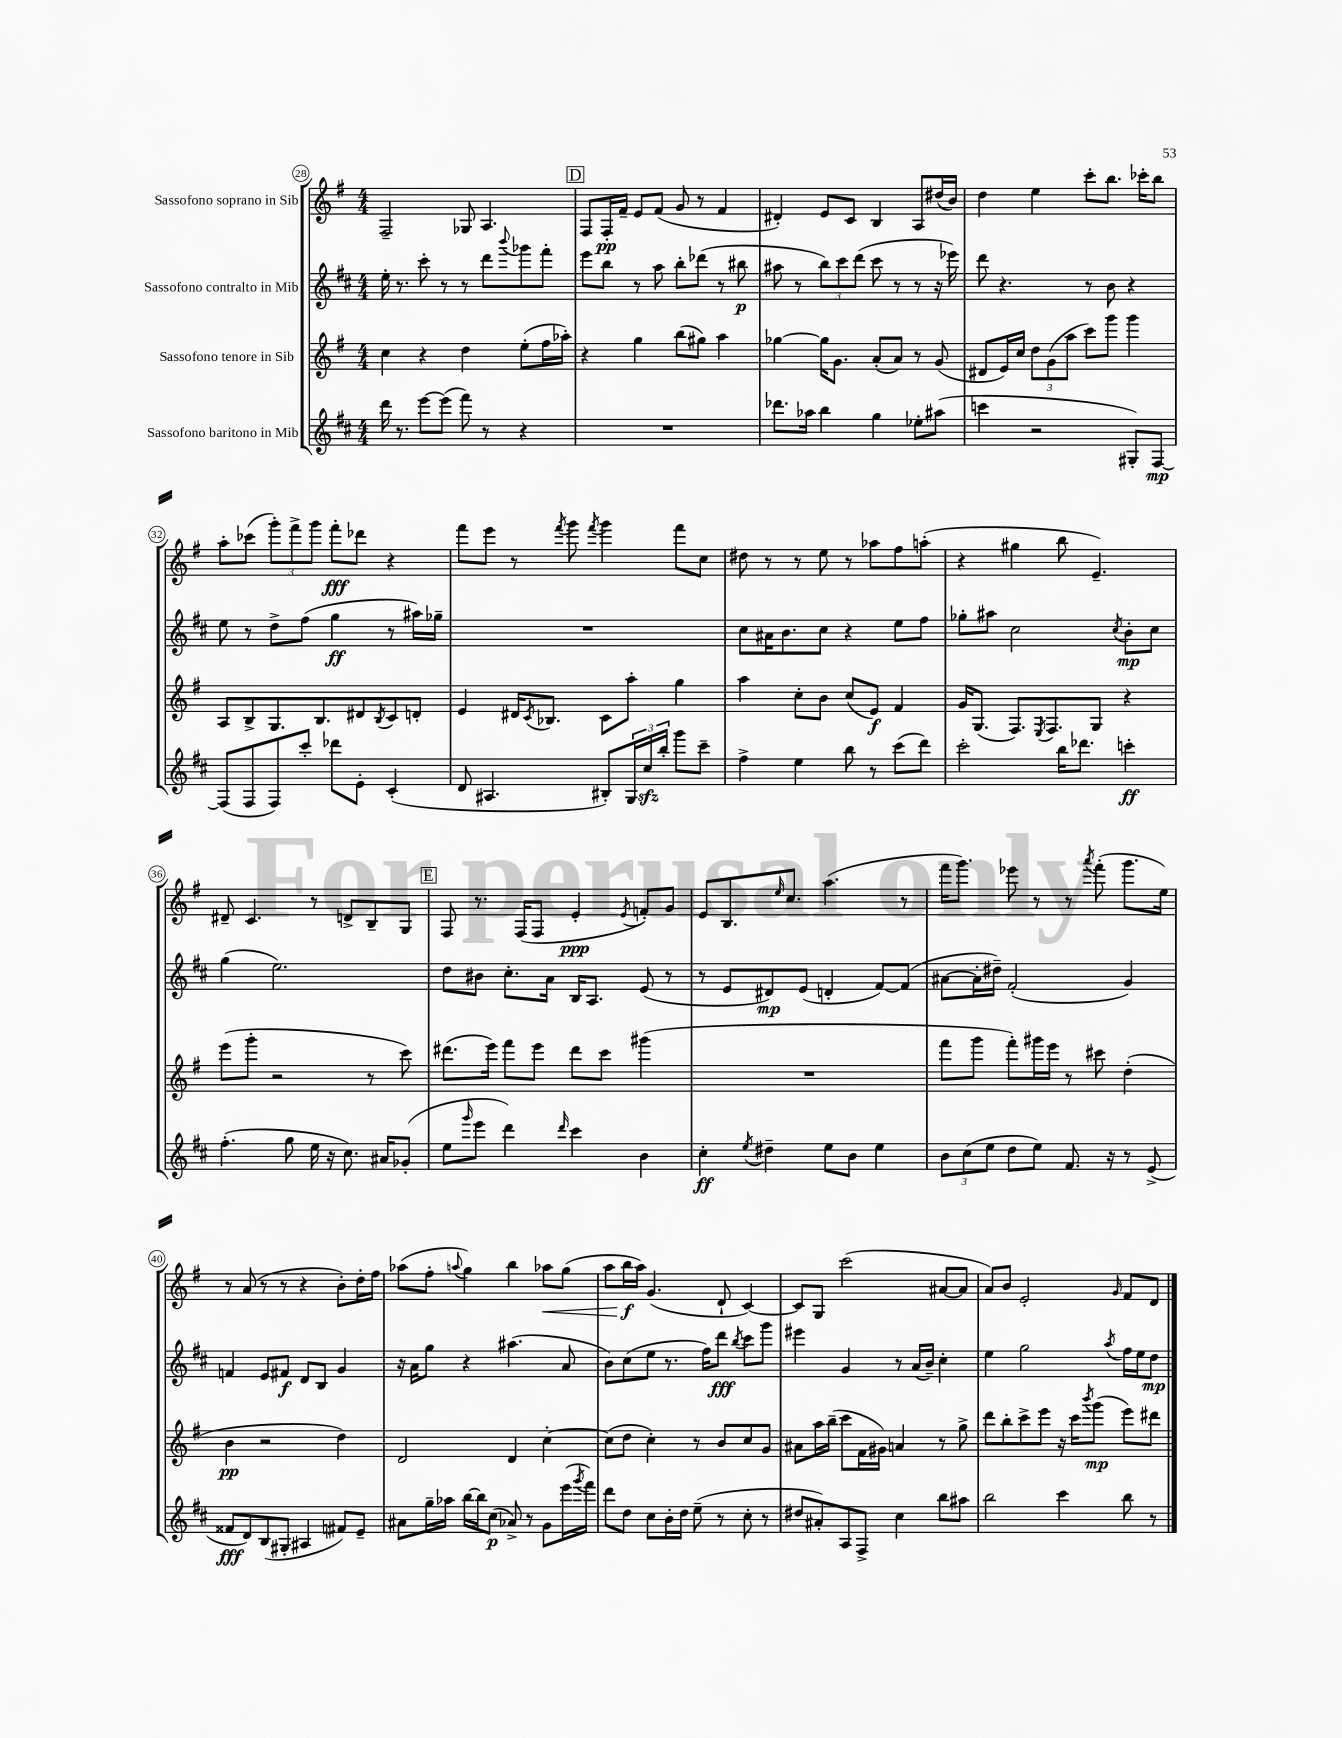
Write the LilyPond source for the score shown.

<<
\new StaffGroup <<
\new Staff = "s0" \with { instrumentName = "Sassofono soprano in Sib" } {
    \clef treble \key g \major \numericTimeSignature \time 4/4
    fis2-- ges8 a4. |
    \mark \markup { \box "D" } fis8 fis16-.\pp fis'16-- e'8 fis'8( g'8 r8 fis'4 |
    dis'4-.) e'8 c'8 b4 a8 dis''16( b'16) |
    d''4 e''4 c'''8-. b''8. ces'''16-. b''8 |
    a''8-. ces'''8( \tuplet 3/2 { g'''8-.) fis'''8-> g'''8 } fis'''8-.\fff des'''8 r4 |
    fis'''8 e'''8 r8 \acciaccatura { fis'''8 } g'''8 \acciaccatura { fis'''8 } g'''4 fis'''8 c''8 |
    dis''8 r8 r8 e''8 r8 aes''8 fis''8 a''8-.( |
    r4 gis''4 b''8 e'4.--) |
    dis'8-- c'4. r8 d'8-> b8-- g8 |
    \mark \markup { \box "E" } fis8 r8. fis16( fis8 e'4-.\ppp \acciaccatura { e'8 } f'8-.) g'8 |
    e'8 b8. \grace { e''16 } c''8. a''4.( r8 |
    fis'''16 g'''8.) ees'''8 r8 r8 \acciaccatura { a'''8 } fis'''8-.( g'''8. e''16) |
    r8 a'8( r8 r8 r4 b'8-.) d''16-. fis''16 |
    aes''8( fis''8-. \appoggiatura { a''8 } g''4) b''4 aes''8\< g''8( |
    a''8 b''16\f\! a''16) g'4.( d'8-! c'4~) |
    c'8 g8 c'''2( ais'8~ ais'8 |
    a'8) b'8 e'2-. \grace { g'16 } fis'8 d'8 \bar "|." |
}
\new Staff = "s1" \with { instrumentName = "Sassofono contralto in Mib" } {
    \clef treble \key d \major \numericTimeSignature \time 4/4
    e''16-. r8. cis'''8-. r8 r8 d'''8 \appoggiatura { b'''8 } ges'''8 fis'''8-. |
    \mark \markup { \box "D" } e'''8 b''8 r8 a''8 b''8-. des'''8( r8 bis''8\p |
    ais''8 r8 \tuplet 3/2 { b''8) cis'''8 d'''8( } cis'''8 r8 r8 r16 ees'''16) |
    d'''8 r4. r8 b'8 r4 |
    e''8 r8 d''8-> fis''8( g''4\ff r8 ais''16) ges''16-- |
    R1 |
    cis''8 ais'16 b'8. cis''8 r4 e''8 fis''8 |
    ges''8-. ais''8 cis''2 \acciaccatura { cis''8 } b'8-.\mp cis''8 |
    g''4( e''2.) |
    \mark \markup { \box "E" } d''8 bis'8 cis''8.-. a'16 b16 a8. e'8( r8 |
    r8 e'8 dis'8\mp) e'8( d'4-. fis'8~) fis'8( |
    ais'8~ ais'16-. dis''16--) fis'2-.( g'4) |
    f'4 e'8 fis'8\f d'8 b8 g'4 |
    r16 a'16 g''8 r4 ais''4.( a'8 |
    b'8) cis''8( e''8 r8. fis''16) d'''8\fff \acciaccatura { b''8 } cis'''8 g'''8 |
    eis'''4 g'4 r8 a'16( b'16--) cis''4-. |
    e''4 g''2 \acciaccatura { a''8 } fis''16 e''16 d''8\mp \bar "|." |
}
\new Staff = "s2" \with { instrumentName = "Sassofono tenore in Sib" } {
    \clef treble \key g \major \numericTimeSignature \time 4/4
    c''4 r4 d''4 e''8-.( fis''16 aes''16-.) |
    \mark \markup { \box "D" } r4 g''4 b''8( gis''8) a''4 |
    ges''4~ ges''16 g'8. a'8-.( a'8) r8 g'8( |
    dis'8 e'16) c''16 \tuplet 3/2 { d''8 g'8( a''8 } c'''8) g'''8 g'''4 |
    a8 b8-> g8. b8. dis'8 \acciaccatura { b8 } c'8 d'8-. |
    e'4 dis'16 \acciaccatura { c'8 } bes8. c'8 a''8-. g''4 |
    a''4 c''8-. b'8 c''8( e'8\f) fis'4 |
    g'16 g8.( fis8.) \acciaccatura { e8 } fis8. g8 r4 |
    e'''8( g'''8-. r2 r8 c'''8) |
    \mark \markup { \box "E" } dis'''8.( e'''16) fis'''8 e'''8 dis'''8 c'''8 gis'''4( |
    R1 |
    fis'''8 g'''8 fis'''8-.) gis'''16 e'''16 r8 cis'''8 d''4-.( |
    b'4\pp r2 d''4) |
    d'2 d'4 c''4~-. |
    c''8( d''8 c''4-.) r8 b'8 c''8 g'8 |
    ais'8 a''16 b''16--( c'''8 fis'16 gis'16) a'4 r8 g''8-> |
    d'''8 b''8-. c'''8-> e'''8 r16 c'''16 \acciaccatura { b'''8 } g'''8\mp( e'''8) dis'''8 \bar "|." |
}
\new Staff = "s3" \with { instrumentName = "Sassofono baritono in Mib" } {
    \clef treble \key d \major \numericTimeSignature \time 4/4
    d'''16 r8. e'''8~ e'''8( fis'''8) r8 r4 |
    \mark \markup { \box "D" } R1 |
    des'''8. aes''16 b''4 g''4 ees''8-. ais''8( |
    c'''4 r2 gis8-.) fis8~\mp |
    fis8( fis8 fis8) cis'''8-. des'''8 e'8-. cis'4-.( |
    d'8 ais4. bis8-.) \tuplet 3/2 { g16 cis''16\sfz b''16-. } g'''8 cis'''8-- |
    fis''4-> e''4 b''8 r8 cis'''8( d'''8) |
    cis'''2-. b''16 des'''8. c'''4-.\ff |
    fis''4.-.( g''8 e''16 r16 cis''8.) ais'16 ges'8-.( |
    \mark \markup { \box "E" } e''8 \grace { g'''16 } e'''8 d'''4) \grace { d'''16 } cis'''4 b'4 |
    cis''4-.\ff \acciaccatura { e''8 } dis''4-- e''8 b'8 e''4 |
    \tuplet 3/2 { b'8 cis''8( e''8 } d''8 e''8) fis'8. r16 r8 e'8->( |
    fisis'8\fff d'8) b8( gis8-. ais4 fis'8) e'8-- |
    ais'8 g''16-- aes''16 b''16~ b''16 cis''8\p( aes'8->) r8 g'8 e'''16( \acciaccatura { g'''8 } fis'''16) |
    d'''8 d''8 cis''8 b'16-. d''16 e''8--( r8 cis''8-. r8 |
    dis''8 ais'8-.) a8 fis8-> cis''4 b''8 ais''8 |
    b''2 cis'''4 b''8 r8 \bar "|." |
}
>>
>>
\layout { \context { \Score currentBarNumber = #28 \override BarNumber.stencil = #(make-stencil-circler 0.1 0.3 ly:text-interface::print) } }
